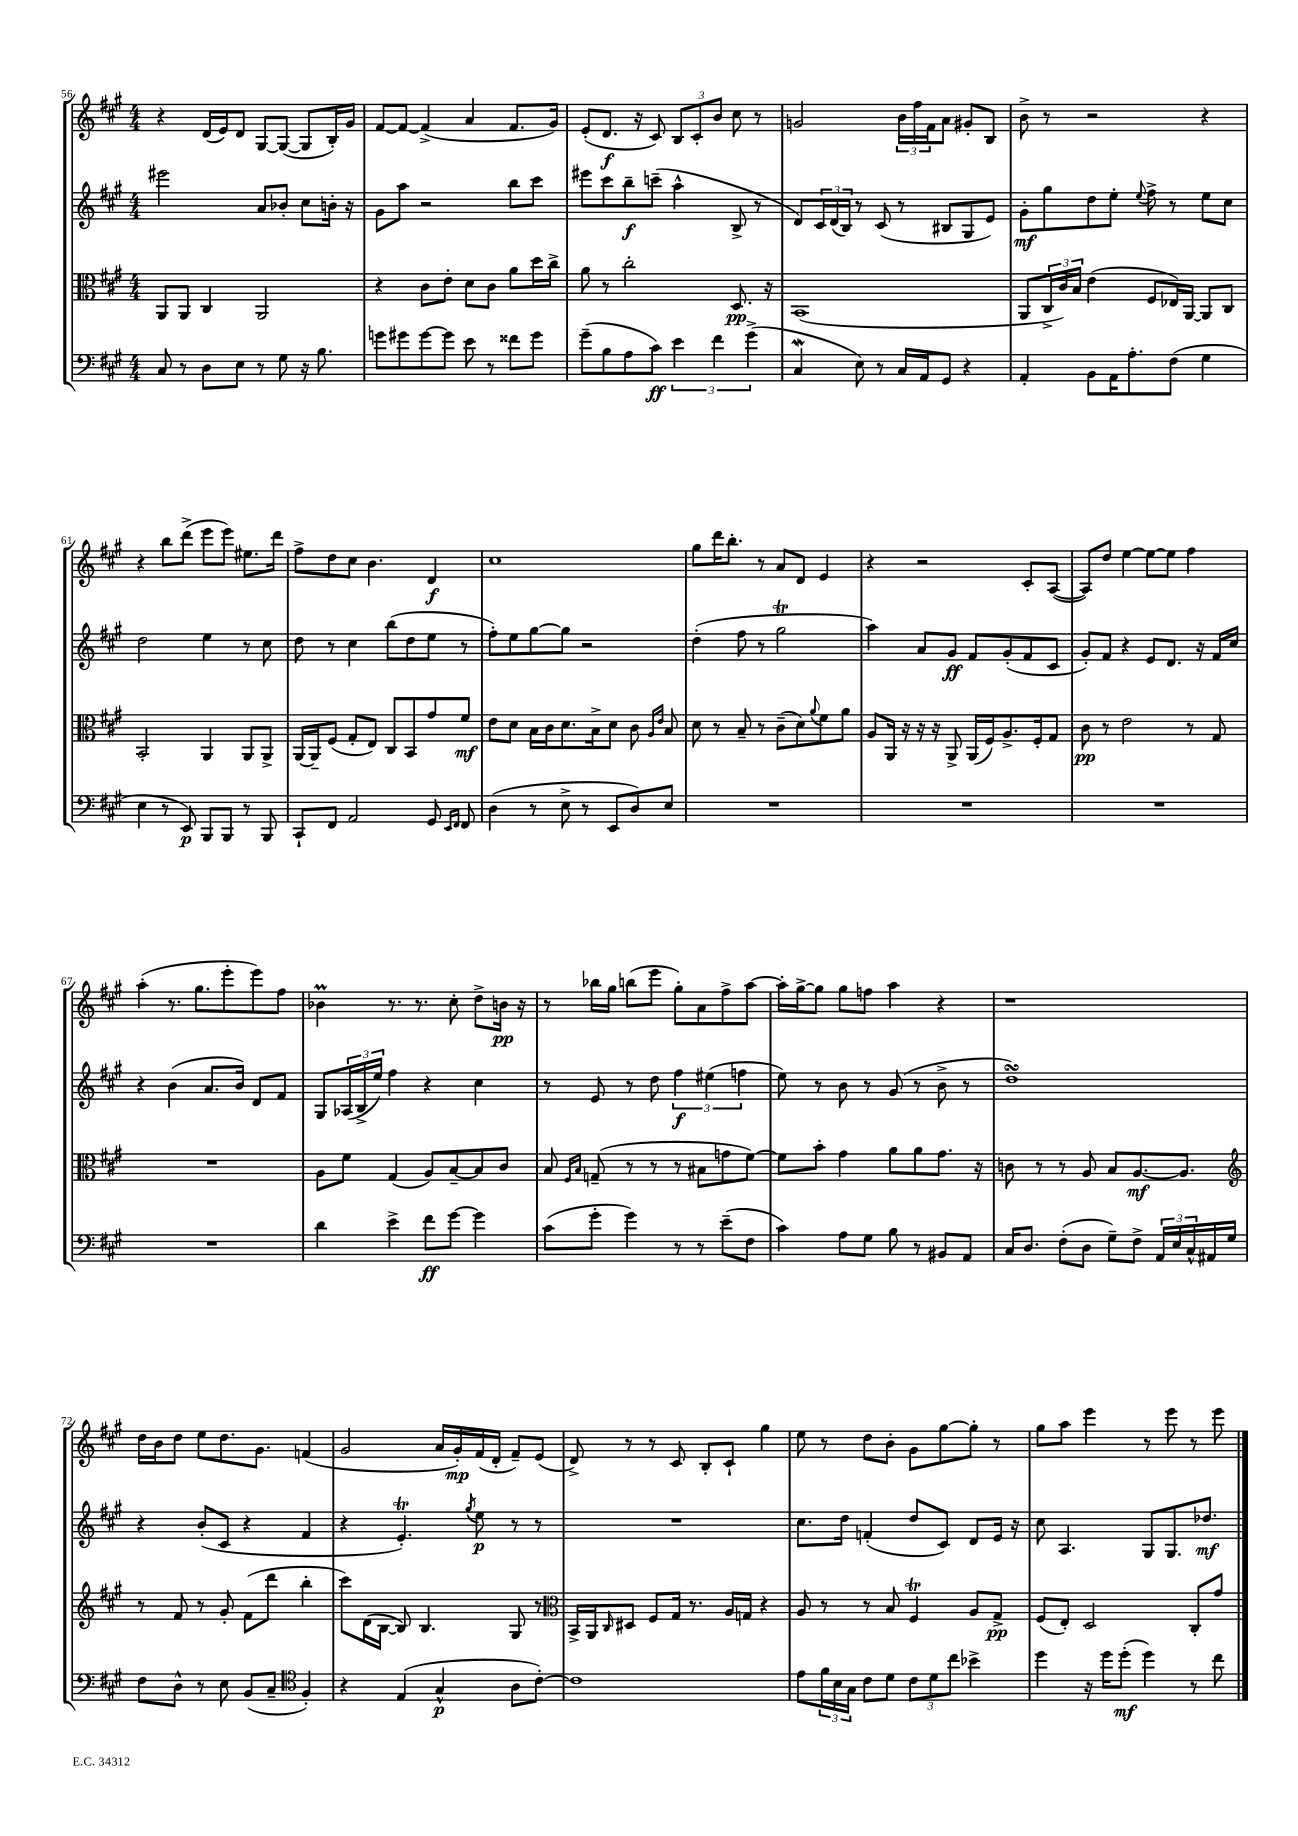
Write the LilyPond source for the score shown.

<<
\new StaffGroup <<
\new Staff = "s0" {
    \clef treble \key a \major \numericTimeSignature \time 4/4
    r4 d'16( e'16) d'8 gis8~ gis8~( gis8 b16-.) gis'16 |
    fis'8~ fis'8~ fis'4->( a'4 fis'8. gis'16) |
    e'8-.( d'8.\f r16 cis'8) \tuplet 3/2 { b8 cis'8-. b'8 } cis''8 r8 |
    g'2 \tuplet 3/2 { b'16 fis''16 fis'16 } a'8 gis'8-. b8 |
    b'8-> r8 r2 r4 |
    r4 b''8 d'''8->( e'''8 e'''8) eis''8. d'''16 |
    fis''8-> d''8 cis''8 b'4. d'4\f |
    cis''1 |
    gis''8 d'''16 b''8.-. r8 a'8 d'8 e'4 |
    r4 r2 cis'8-. a8~( |
    a8) d''8 e''4~ e''8~ e''8 fis''4 |
    a''4-.( r8. gis''8. e'''8-. e'''8) fis''8 |
    bes'4\prall r8. r8. cis''8-. d''8-> b'16\pp r16 |
    r8 bes''16 gis''16 b''8( e'''8 gis''8-.) a'8 fis''8-> a''8~ |
    a''16-. gis''16~-> gis''8 gis''8 f''8 a''4 r4 |
    r1 |
    d''16 b'16 d''8 e''8 d''8. gis'8. f'4( |
    gis'2 a'16 gis'16-.\mp) fis'16( d'16-. fis'8--) e'8( |
    d'8->) r8 r8 cis'8 b8-. cis'8-! gis''4 |
    e''8 r8 d''8 b'8-. gis'8 gis''8~ gis''8-. r8 |
    gis''8 a''8 e'''4 r8 e'''8 r8 e'''8 \bar "|." |
}
\new Staff = "s1" {
    \clef treble \key a \major \numericTimeSignature \time 4/4
    eis'''2 a'8 bes'8-. cis''8 b'16-. r16 |
    gis'8 a''8 r2 b''8 cis'''8 |
    eis'''8 cis'''8 b''8--\f c'''8--( a''4-^ b8-> r8 |
    d'8) \tuplet 3/2 { cis'16 d'16( b16) } r8 cis'8( r8 bis8 gis8 e'8) |
    gis'8-.\mf gis''8 d''8 e''8-. \appoggiatura { e''8 } fis''8-> r8 e''8 cis''8 |
    d''2 e''4 r8 cis''8 |
    d''8 r8 cis''4 b''8( d''8 e''8 r8 |
    fis''8-.) e''8 gis''8~ gis''8 r2 |
    d''4-.( fis''8 r8 gis''2\trill |
    a''4) a'8 gis'8\ff fis'8 gis'8-.( fis'8 cis'8 |
    gis'8-.) fis'8 r4 e'8 d'8. r16 fis'16 cis''16 |
    r4 b'4( a'8. b'16) d'8 fis'8 |
    gis8 \tuplet 3/2 { aes16( b16-> e''16) } fis''4 r4 cis''4 |
    r8 e'8 r8 d''8 \tuplet 3/2 { fis''4\f eis''4( f''4 } |
    e''8) r8 b'8 r8 gis'8( r8 b'8-> r8 |
    d''1\turn) |
    r4 b'8-.( cis'8 r4 fis'4 |
    r4 e'4.-.\trill) \acciaccatura { gis''8 } e''8\p r8 r8 |
    R1 |
    cis''8. d''16 f'4-.( d''8 cis'8) d'8 e'16 r16 |
    cis''8 a4. gis8 gis8. des''8.\mf \bar "|." |
}
\new Staff = "s2" {
    \clef alto \key a \major \numericTimeSignature \time 4/4
    a,8 a,8 cis4 a,2 |
    r4 cis'8 e'8-. d'8 cis'8 a'8 d''16 cis''16-> |
    a'8 r8 cis''2-. d8.\pp r16 |
    b,1( |
    a,8 \tuplet 3/2 { cis16-> cis'16) b16 } e'4( fis8 ees16) a,16~ a,8 cis8 |
    b,2-. a,4 a,8 a,8-> |
    a,16~ a,16-- fis8( gis8-. e8) cis8 b,8 gis'8 fis'8\mf |
    e'8 d'8 b16 cis'16 d'8. b16-> d'8 cis'8 \grace { a16 e'16 } b8 |
    d'8 r8 b8-- r8 cis'8--( d'8) \appoggiatura { a'8 } fis'8 a'8 |
    a8 a,16 r16 r16 r16 a,8-> a,16( fis16) a8.-> fis16-. gis8 |
    cis'8\pp r8 e'2 r8 gis8 |
    R1 |
    a8 fis'8 gis4( a8) b8~-- b8 cis'8 |
    b8 \grace { fis16 b16 } g8--( r8 r8 r8 bis8 g'8 fis'8~) |
    fis'8 b'8-. gis'4 a'8 a'8 gis'8. r16 |
    c'8 r8 r8 a8 b8 a8.~\mf a8. |
    \clef treble r8 fis'8 r8 gis'8-. fis'8( d'''8 b''4-. |
    cis'''8) d'16( b16~ b8) b4. gis8 r8 |
    \clef alto b,16-> a,16 \grace { cis16 } dis8 fis8 gis16 r8. a16 g16 r4 |
    a8 r8 r8 b8 fis4\trill a8 gis8->\pp |
    fis8( e8-.) d2 cis8-. gis'8 \bar "|." |
}
\new Staff = "s3" {
    \clef bass \key a \major \numericTimeSignature \time 4/4
    cis8 r8 d8 e8 r8 gis8 r16 b8. |
    g'8 gis'8 gis'8~ gis'8 e'8 r8 fisis'8 gis'8 |
    gis'8--( b8 a8 cis'8\ff) \tuplet 3/2 { e'4 fis'4 gis'4->( } |
    cis4\mordent e8) r8 cis16 a,16 gis,8 r4 |
    a,4-. b,8 a,16 a8.-. fis8( gis4 |
    e4 r8 e,8\p) b,,8 b,,8 r8 b,,8 |
    cis,8-! fis,8 a,2 gis,8 \grace { e,16 fis,16 } fis,8 |
    d4( r8 e8-> r8 e,8 d8) e8 |
    R1 |
    R1 |
    R1 |
    R1 |
    d'4 e'4-> fis'8\ff gis'8~ gis'4 |
    cis'8( gis'8-. gis'4) r8 r8 e'8--( fis8 |
    cis'4) a8 gis8 b8 r8 bis,8 a,8 |
    cis16 d8. fis8-.( d8 gis8--) fis8-> \tuplet 3/2 { a,16 e16 cis16-^ } ais,16 gis16 |
    fis8 d8-^ r8 e8 b,8( cis8-- \clef tenor fis4-.) |
    r4 e4( gis4-^\p a8 cis'8~-.) |
    cis'1 |
    e'8 \tuplet 3/2 { fis'16 b16 gis16 } cis'8 d'8 \tuplet 3/2 { cis'8 d'8 cis''8 } bes'4-> |
    d''4 r16 d''16 d''8-.\mf( d''4) r8 cis''8 \bar "|." |
}
>>
>>
\layout { \context { \Score currentBarNumber = #56 } }
